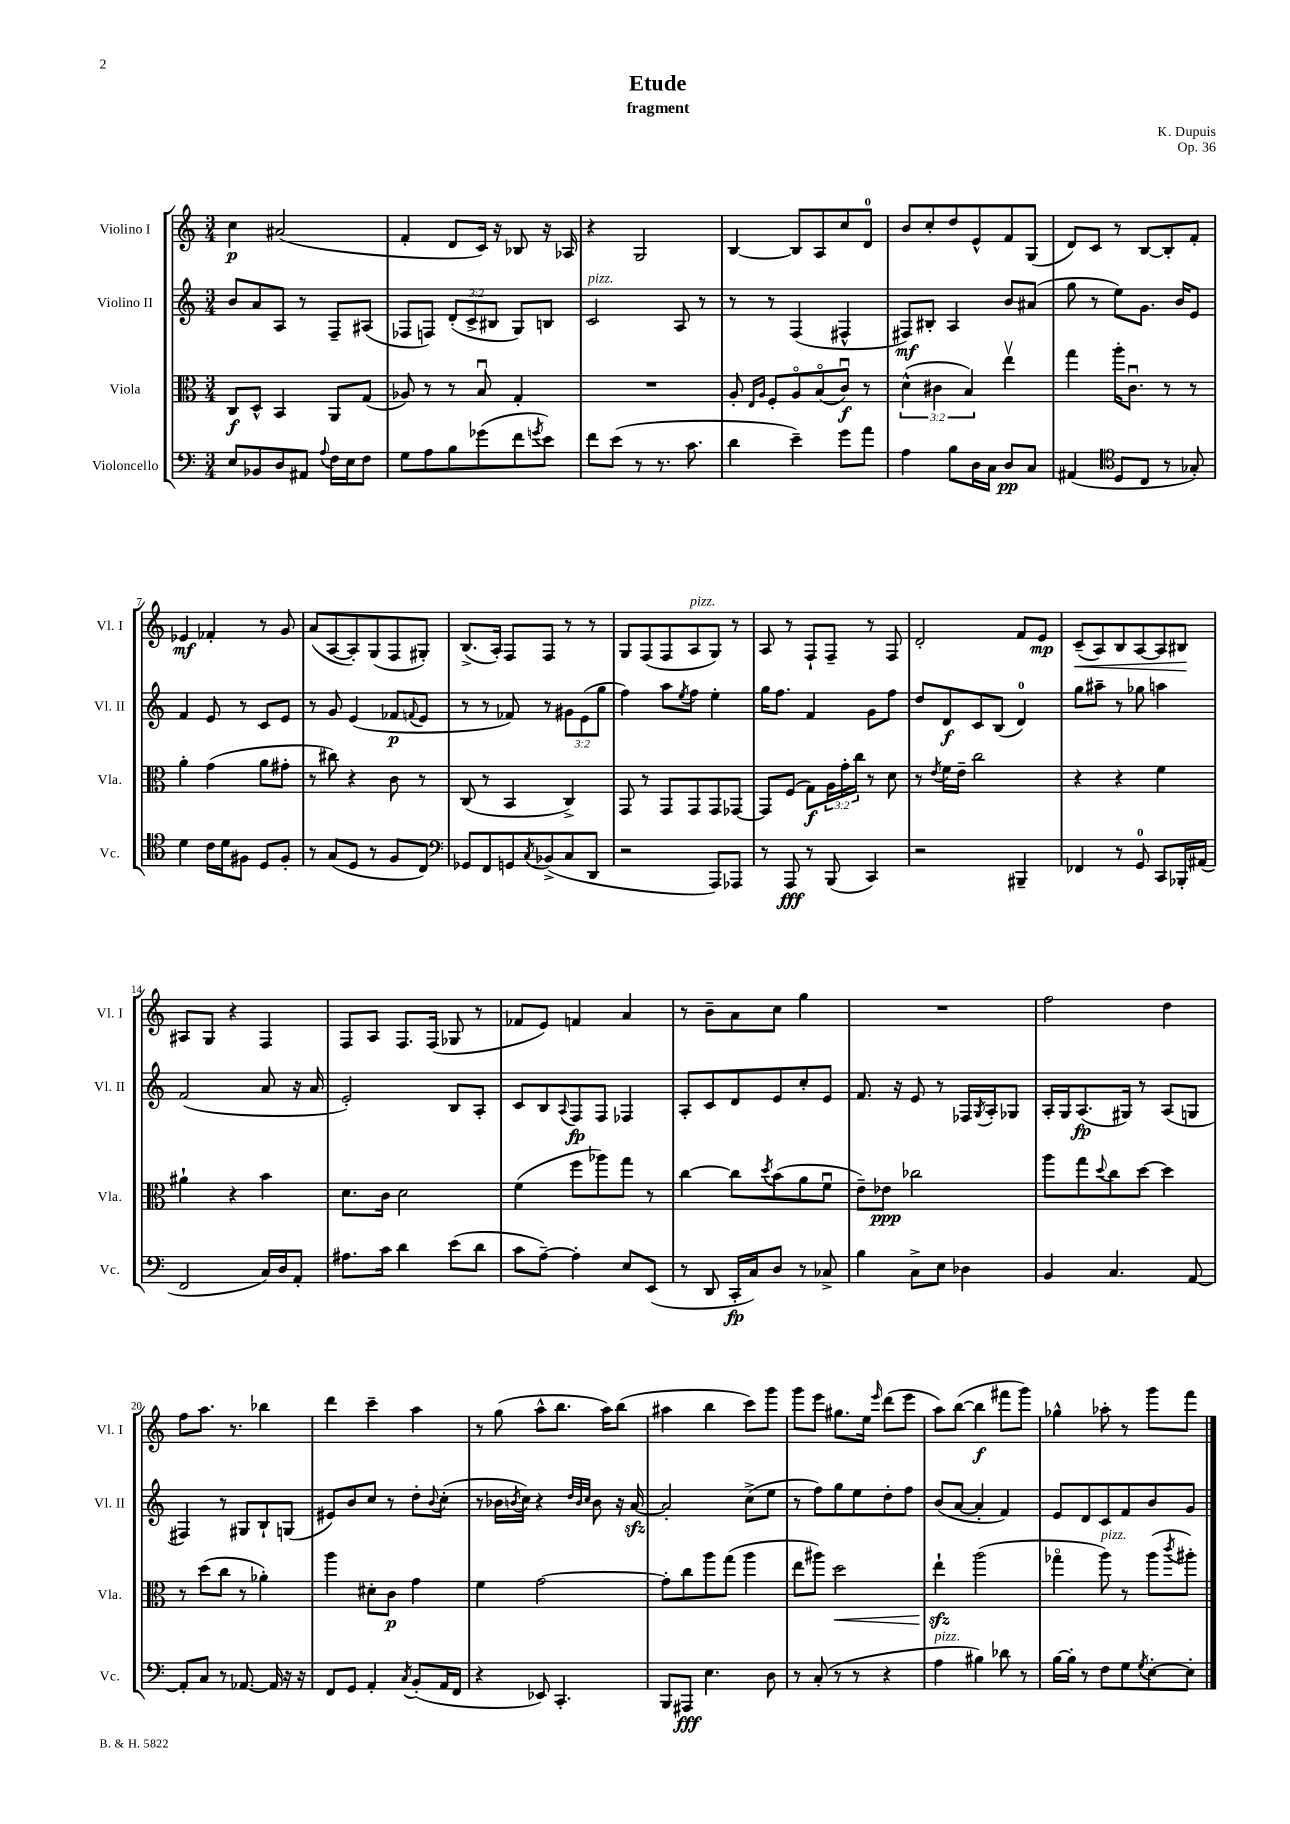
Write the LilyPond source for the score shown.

\header { title = "Etude" composer = "K. Dupuis" subtitle = "fragment" opus = "Op. 36" }
<<
\new StaffGroup <<
\new Staff = "s0" \with { instrumentName = "Violino I" shortInstrumentName = "Vl. I" } {
    \clef treble \key c \major \numericTimeSignature \time 3/4
    c''4\p ais'2( |
    f'4-. d'8 c'16) r16 bes8 r16 aes16 |
    r4 g2 |
    b4~ b8 a8 c''8 d'8-0 |
    b'8 c''8-. d''8 e'8-^ f'8 g8( |
    d'8) c'8 r8 b8~ b8-. f'8-. |
    ees'4\mf fes'4-. r8 g'8 |
    a'8( a8~ a8-.) g8( f8 gis8-.) |
    b8.->( a16-.) f8 f8 r8 r8 |
    g8 f8( f8 a8^\markup { \italic "pizz." } g8) r8 |
    a8 r8 f8-! f8-- r8 f8 |
    d'2-. f'8 e'8\mp |
    c'8--\<( a8) b8 a8~ a8 bis8\! |
    ais8 g8 r4 f4 |
    f8 a8 f8. f16( ges8 r8 |
    fes'8 e'8) f'4 a'4 |
    r8 b'8-- a'8 c''8 g''4 |
    R2. |
    f''2 d''4 |
    f''8 a''8. r8. bes''4 |
    d'''4 c'''4-- a''4 |
    r8 g''8( a''8-^ b''8. a''16) b''8( |
    ais''4 b''4 c'''8) g'''8 |
    g'''8 e'''8 gis''8. e''16 \grace { e'''16 } d'''8( e'''8 |
    a''8) b''8~( b''4\f fis'''8 g'''8) |
    ges''4-^ aes''8-. r8 g'''8 f'''8 \bar "|." |
}
\new Staff = "s1" \with { instrumentName = "Violino II" shortInstrumentName = "Vl. II" } {
    \clef treble \key c \major \numericTimeSignature \time 3/4 \override Staff.TupletNumber.text = #tuplet-number::calc-fraction-text
    b'8 a'8 a8 r8 f8-- ais8( |
    fes8 f8) \tuplet 3/2 { d'8-.( c'8-> bis8 } g8) b8 |
    c'2^\markup { \italic "pizz." } a8 r8 |
    r8 r8 f4( fis4-^ |
    fis8\mf) bis8-. a4 b'8 ais'8( |
    g''8 r8 e''8) g'8. b'16 e'8 |
    f'4 e'8 r8 c'8 e'8 |
    r8 g'8 e'4( fes'8\p \appoggiatura { f'8 } e'8 |
    r8 r8 fes'8) r8 \tuplet 3/2 { gis'8 e'8( g''8 } |
    f''4) a''8 \acciaccatura { e''8 } f''8 e''4-. |
    g''16 f''8. f'4 g'8 f''8 |
    d''8 d'8\f c'8 b8( d'4-0) |
    g''8 ais''8-- r8 ges''8 a''4 |
    f'2( a'8 r16 a'16 |
    e'2-.) b8 a8-. |
    c'8 b8 \appoggiatura { a8 } f8\fp f8 fes4 |
    a8-. c'8 d'8 e'8 c''8-. e'8 |
    f'8. r16 e'8 r8 fes16 \acciaccatura { g8 } a16-. ges8 |
    a16-. g16 a8.\fp( gis16) r8 a8( g8 |
    fis4) r8 gis8 b8-! g8( |
    eis'8) b'8 c''8 r8 d''8-. \appoggiatura { b'8 } c''8-.( |
    r8 bes'16 \acciaccatura { b'8 } c''16) r4 \grace { d''32 b'32 c''32 } b'8 r16 a'16~\sfz |
    a'2-. c''8->( e''8 |
    r8 f''8) g''8 e''8 d''8-. f''8 |
    b'8( a'8~ a'4-. f'4) |
    e'8 d'8 c'8 f'8 b'8 g'8 \bar "|." |
}
\new Staff = "s2" \with { instrumentName = "Viola" shortInstrumentName = "Vla." } {
    \clef alto \key c \major \numericTimeSignature \time 3/4 \override Staff.TupletNumber.text = #tuplet-number::calc-fraction-text
    c8\f d8-^ b,4 a,8 g8( |
    aes8) r8 r8 b8\downbow g4-. |
    R2. |
    a8-. \grace { e16 a16 } f8-. a8\flageolet b8\flageolet( c'8\downbow\f) r8 |
    \tuplet 3/2 { d'4-^( cis'4 b4) } e''4\upbow |
    g''4 a''16-. c'8.\downbow r8 r8 |
    a'4-. g'4( a'8 gis'8-. |
    r8 cis''8) r4 c'8 r8 |
    c8( r8 b,4 c4->) |
    g,8 r8 g,8 g,8 g,8 ges,8~ |
    ges,8 f8( g8\f) \tuplet 3/2 { a16 g'16-. c''16 } r8 d'8 |
    r8 \acciaccatura { e'8 } f'16 e'16-- c''2 |
    r4 r4 f'4 |
    ais'4-! r4 b'4 |
    d'8. c'16 d'2 |
    f'4( f''8 aes''8) g''8 r8 |
    c''4~ c''8 \acciaccatura { d''8 } b'8( a'8 f'8\downbow |
    e'8--) ees'8\ppp ces''2 |
    a''8 g''8 \appoggiatura { d''8 } c''8 d''8~ d''4 |
    r8 d''8( c''8 r8 aes'4-.) |
    a''4 dis'8-. c'8\p g'4 |
    f'4 g'2~ |
    g'8-. c''8 a''8 g''8( a''4 |
    e''8 ais''8) d''2\< |
    e''4-!\sfz\! a''2( |
    ges''4\flageolet a''8^\markup { \italic "pizz." }) r8 a''8( \acciaccatura { c'''8 } ais''8-.) \bar "|." |
}
\new Staff = "s3" \with { instrumentName = "Violoncello" shortInstrumentName = "Vc." } {
    \clef bass \key c \major \numericTimeSignature \time 3/4
    e8 bes,8 d8 ais,8 \appoggiatura { a8 } f16 e16 f8 |
    g8 a8 b8 ges'8( f'8 \acciaccatura { g'8 } e'8) |
    f'8 e'8( r8 r8. c'8. |
    d'4 e'4--) g'8 a'8 |
    a4 b8 d16 c16 d8\pp c8 |
    ais,4( \clef tenor d8 c8 r8 ges8-.) |
    d'4 c'16 d'16 fis8 d8 fis8-. |
    r8 g8( d8 r8 f8 c8) |
    \clef bass ges,8 f,8 g,8 \acciaccatura { c8 } bes,8->( c8 d,8 |
    r2 a,,8) aes,,8 |
    r8 a,,8\fff r8 b,,8( c,4) |
    r2 bis,,4-- |
    fes,4 r8 g,8-0 c,8 bes,,16-. ais,16( |
    f,2 c16) d16 a,8-. |
    ais8. c'16 d'4 e'8( d'8 |
    c'8 a8~--) a4-. e8 e,8( |
    r8 d,8 c,16-.\fp c16) d8 r8 ces8-> |
    b4 c8-> e8 des4 |
    b,4 c4. a,8~ |
    a,8-. c8 r8 aes,8.~ aes,16 r16 r16 |
    f,8 g,8 a,4-. \acciaccatura { c8 } b,8-.( a,16 f,16 |
    r4 ees,8) c,4.-. |
    b,,8 ais,,8\fff e4. d8 |
    r8 c8-.( r8 r8 r4 |
    a4^\markup { \italic "pizz." } bis4) des'8 r8 |
    b16~ b16-. r8 f8 g8 \acciaccatura { g8 } e8~-. e8-. \bar "|." |
}
>>
>>
